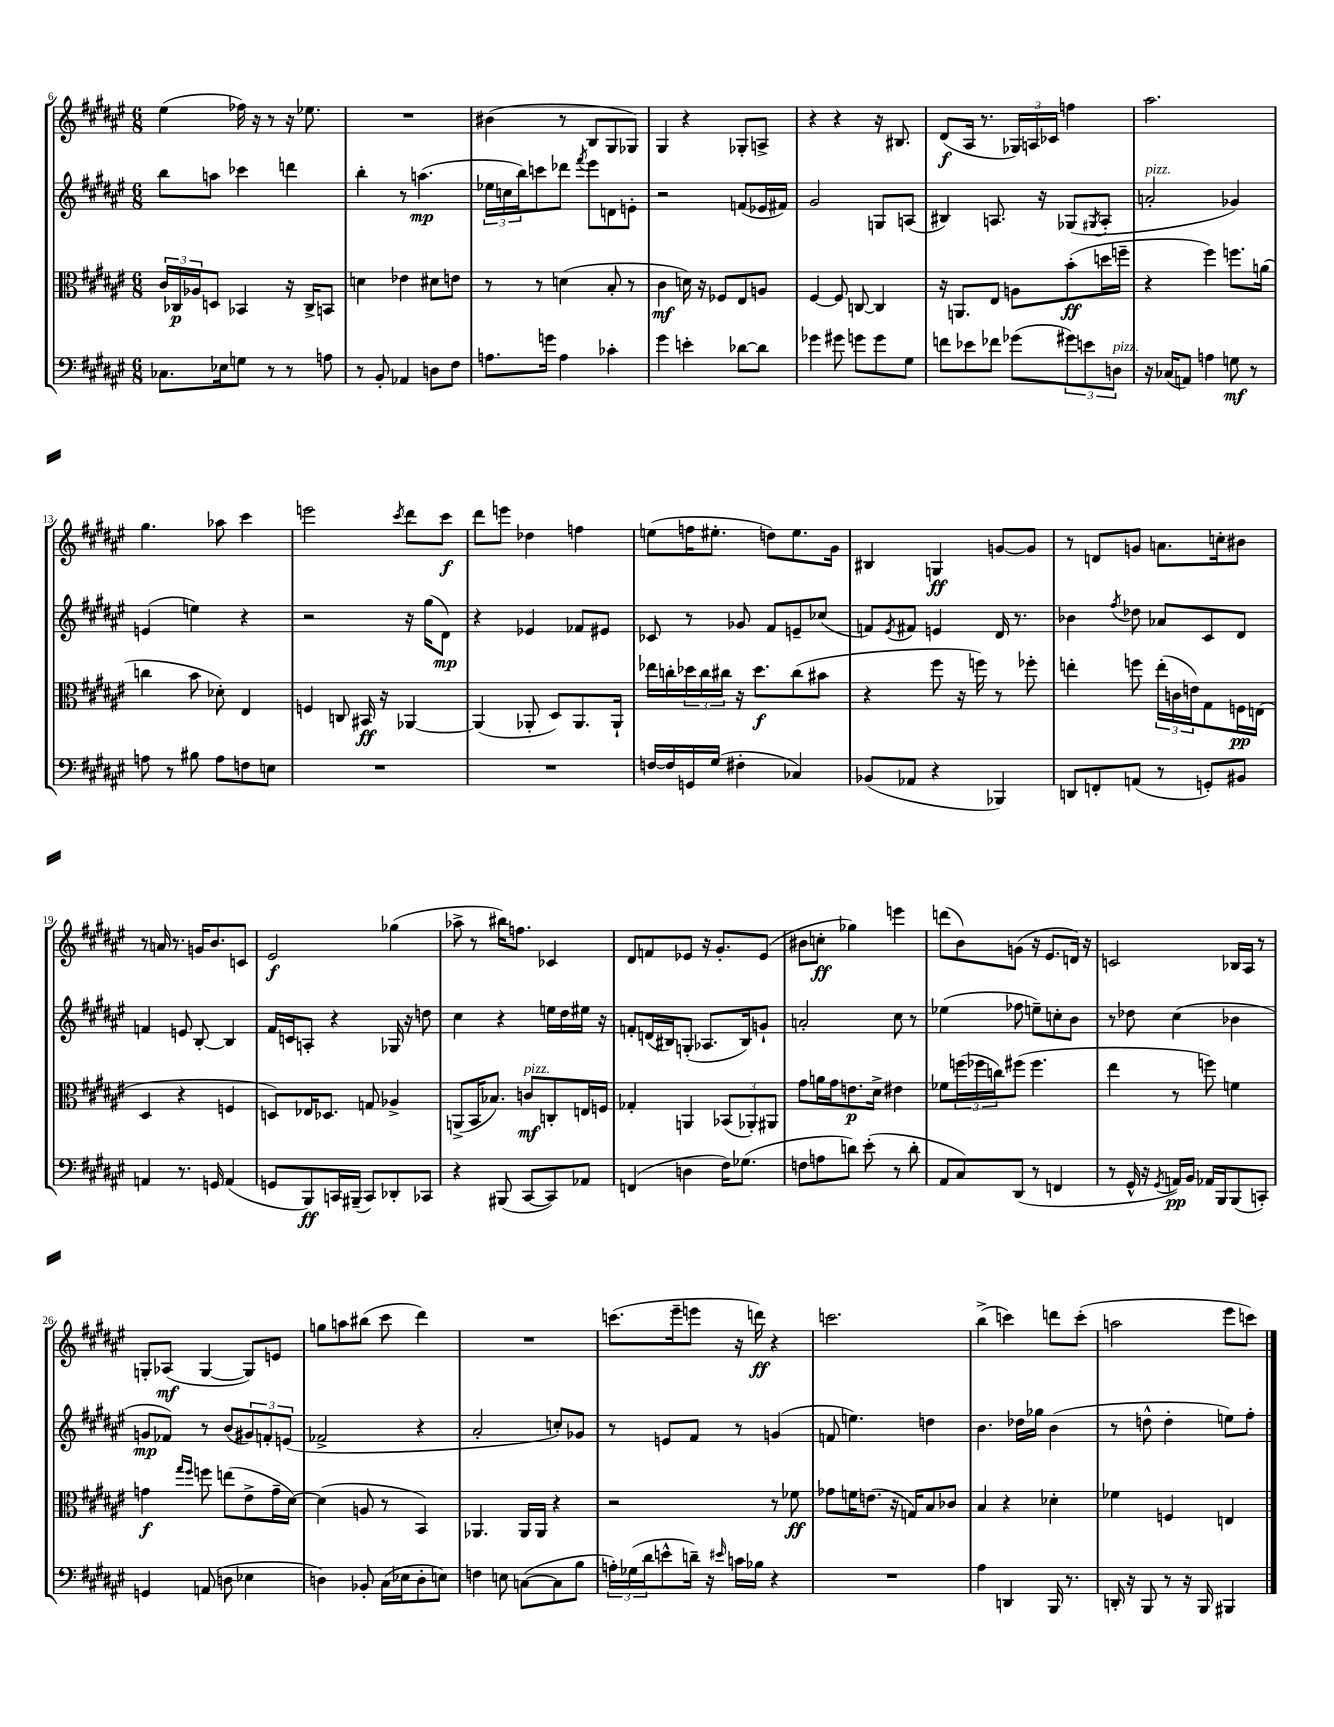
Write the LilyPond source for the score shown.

<<
\new StaffGroup <<
\new Staff = "s0" {
    \clef treble \key fis \major \numericTimeSignature \time 6/8
    eis''4( fes''16) r16 r8 r16 ees''8. |
    R2. |
    bis'4( r8 b8 gis8 ges8) |
    gis4 r4 ges8-. a8-> |
    r4 r4 r16 bis8. |
    dis'8\f( ais16 r8. \tuplet 3/2 { ges16) a16 ces'16 } f''4 |
    ais''2. |
    gis''4. aes''8 cis'''4 |
    e'''2 \acciaccatura { cis'''8 } dis'''8 cis'''8\f |
    dis'''8 e'''8 des''4 f''4 |
    e''8( f''16 eis''8.-. d''8) eis''8. gis'16 |
    bis4 g4\ff g'8~ g'8 |
    r8 d'8 g'8 a'8. c''16-. bis'8 |
    r8 a'16 r8. g'16 b'8. c'8 |
    eis'2\f ges''4( |
    aes''8-> r8 bis''16) f''8. ces'4 |
    dis'8 f'8 ees'8 r16 gis'8.-. ees'8( |
    bis'8 c''8-.\ff ges''4) e'''4 |
    d'''8( b'8) g'8( r16 eis'8. d'16) r16 |
    c'2 bes16 ais16 r8 |
    g8-. aes8\mf( g4~ g8) e'8 |
    g''8 a''8 bis''8( cis'''8 dis'''4) |
    R2. |
    c'''8.( eis'''16-- e'''8 r16 d'''16\ff) r4 |
    c'''2. |
    b''4->( c'''4) d'''8 c'''8-.( |
    a''2 eis'''8 c'''8) \bar "|." |
}
\new Staff = "s1" {
    \clef treble \key fis \major \numericTimeSignature \time 6/8
    b''8 a''8 ces'''4 d'''4 |
    b''4-. r8 a''4.\mp( |
    \tuplet 3/2 { ees''16 c''16 b''16) } c'''8 des'''8 \acciaccatura { fis'''8 } eis'''8 d'8 e'8-. |
    r2 f'8( ees'16 fis'16) |
    gis'2 g8 a8( |
    bis4) a8. r16 ges8( \acciaccatura { gis8 } a8-. |
    a'2-.^\markup { \italic "pizz." } ges'4) |
    e'4( e''4) r4 |
    r2 r16 gis''16( dis'8\mp) |
    r4 ees'4 fes'8 eis'8 |
    ces'8 r8 ges'8 fis'8 e'8-- ces''8( |
    f'8) \acciaccatura { eis'8 } fis'8 e'4 dis'16 r8. |
    bes'4 \acciaccatura { fis''8 } des''8 aes'8 cis'8 dis'8 |
    f'4 e'8 b8~-. b4 |
    fis'16 c'16 a8-. r4 ges16 r16 d''8 |
    cis''4 r4 e''16 dis''16 eis''16 r16 |
    f'8-. d'16( bis16) g8-.( aes8. bis16) g'8-! |
    a'2-. cis''8 r8 |
    ees''4( fes''8 e''8--) c''8-. b'8 |
    r8 des''8 cis''4( bes'4 |
    g'8\mp fes'8) r8 b'8( \tuplet 3/2 { gis'8) f'8-. e'8( } |
    fes'2-> r4 |
    ais'2-. c''8-.) ges'8 |
    r8 e'8 fis'8 r8 g'4( |
    f'8 e''4.) d''4 |
    b'4. des''16 ges''16 b'4( |
    r8 d''8-^ d''4-. e''8) fis''8-. \bar "|." |
}
\new Staff = "s2" {
    \clef alto \key fis \major \numericTimeSignature \time 6/8
    \tuplet 3/2 { cis'16 ces16\p aes16 } d8 bes,4 r16 ces16-> b,8 |
    d'4 ees'4 dis'8 e'8 |
    r8 r8 d'4( b8-. r8 |
    cis'4\mf d'16) r16 fes8 eis8 a8 |
    fis4~ fis8 c8~ c4 |
    r16 a,8. eis8 a8 b'8-.\ff( d''16 f''16-- |
    r4 fis''4) f''8. a'16( |
    c''4 b'8 des'8-.) eis4 |
    f4 c8 bis,16\ff r16 aes,4~ |
    aes,4( aes,8-. dis8) aes,8. aes,16-! |
    ees''16 c''16-. \tuplet 3/2 { des''16 c''16 cis''16 } r16 des''8.\f cis''8( bis'8 |
    r4 fis''8 r16 f''16) r8 fes''8-. |
    e''4-. f''8 \tuplet 3/2 { e''16-.( c'16 e'16) } gis8 f16\pp e16( |
    dis4 r4 f4 |
    d8) ees16 des8. g8 aes4-> |
    a,8->( b,16 bes8.) c'8\mf^\markup { \italic "pizz." } c8-. e16 f16 |
    ges4-. a,4 \tuplet 3/2 { bes,8( aes,8-.) ais,8 } |
    gis'8 a'16 gis'16 e'8.\p dis'16-> eis'4 |
    fes'8 \tuplet 3/2 { f''16( fes''16 c''16) } fis''8( fis''4. |
    eis''4 r8 f''8) f'4 |
    g'4\f \grace { gis''16 fis''16 } f''8 e''8( eis'8-> g'16-- dis'16~) |
    dis'4( a8 r8 b,4) |
    aes,4. aes,16 aes,16 r4 |
    r2 r8 fes'8\ff |
    ges'8 f'16 e'8.( r16 g16) b8 ces'8 |
    b4 r4 des'4-. |
    fes'4 f4 e4 \bar "|." |
}
\new Staff = "s3" {
    \clef bass \key fis \major \numericTimeSignature \time 6/8
    ces8. ees16 g8 r8 r8 a8 |
    r8 b,8-. aes,4 d8 fis8 |
    a8. g'16 a4 ces'4-. |
    gis'4 e'4-. des'8~ des'8 |
    ges'4 gis'8 g'8 g'8 gis8 |
    f'8 ees'8 fes'8 ges'8( \tuplet 3/2 { gis'8) e'8 d8^\markup { \italic "pizz." } } |
    r16 ces16( a,8) a4 g8\mf r8 |
    a8 r8 bis8 a8 f8 e8 |
    R2. |
    R2. |
    f16~ f16 g,16 gis16( fis4-. ces4) |
    bes,8( aes,8 r4 bes,,4) |
    d,8 f,8-. a,8( r8 g,8-.) bis,8 |
    a,4 r8. g,16 a,4( |
    g,8 b,,8\ff) c,16 bis,,16--( c,8) des,8-. ces,8 |
    r4 bis,,8( cis,8~ cis,8) aes,8 |
    f,4( d4 fis16) ges8.( |
    f8 a8 d'8) eis'8-.( r8 d'8-. |
    ais,8 cis8) dis,8( r8 f,4 |
    r8 gis,16-^ r16 \acciaccatura { gis,8 } a,16\pp) b,16 aes,16 b,,16 b,,8( c,8-.) |
    g,4 a,8( d8 ees4 |
    d4) bes,8-. cis16( ees16 d8-. e8) |
    f4 e8 c8~( c8 b8 |
    \tuplet 3/2 { a16-.) ges16( dis'16 } e'8-^ d'16--) r16 \grace { eis'16 } c'16 bes16 r4 |
    R2. |
    ais4 d,4 b,,16 r8. |
    d,16-. r16 b,,8 r8 r16 b,,16 bis,,4 \bar "|." |
}
>>
>>
\layout { \context { \Score currentBarNumber = #6 } }
